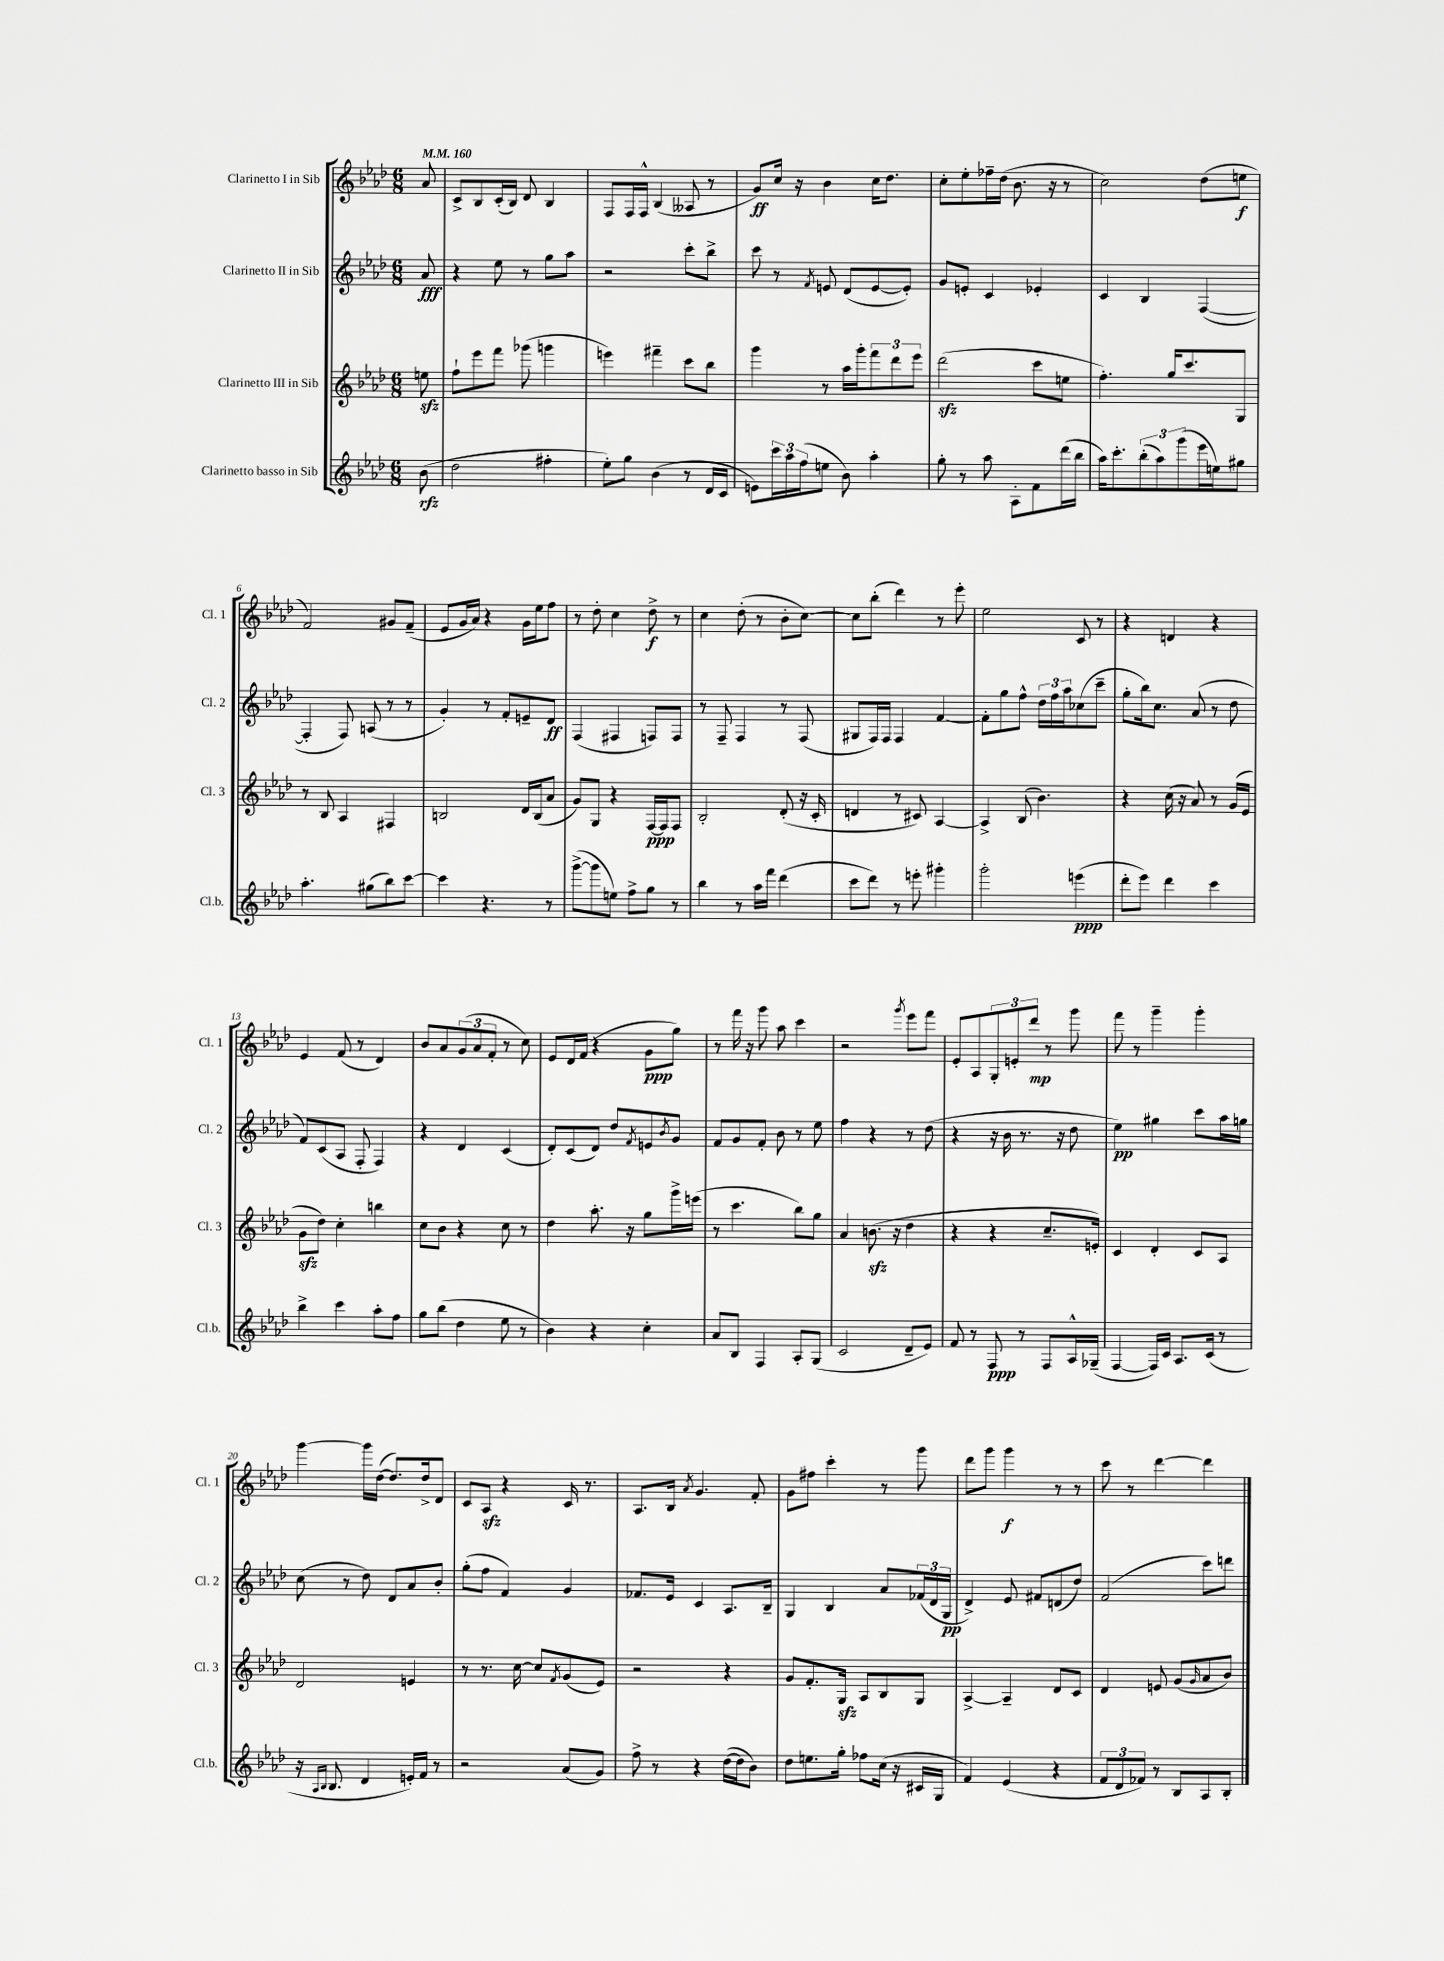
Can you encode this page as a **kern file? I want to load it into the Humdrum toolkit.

**kern	**kern	**kern	**kern
*staff4	*staff3	*staff2	*staff1
*clefG2	*clefG2	*clefG2	*clefG2
*k[b-e-a-d-]	*k[b-e-a-d-]	*k[b-e-a-d-]	*k[b-e-a-d-]
*M6/8	*M6/8	*M6/8	*M6/8
*MM160	*MM160	*MM160	*MM160
(8b-	8ee	8a-	8a-
=	=	=	=
2dd-	8ff`	4r	8c^
.	8eee-	.	8B-
.	8fff	8ee-	(16c'
.	.	.	16B-)
.	(8ggg-	8r	8d-
4ff#'	4ggg	8gg	4B-
.	.	8aa-	.
=	=	=	=
8ee-')	4eee)	2r	8F
8gg	.	.	16F
.	.	.	16F^^
(4b-	4fff#~	.	(4B-
8r	8ccc	8ccc'	8A--
16d-	8bb-	8bb-^	8r
16c	.	.	.
=	=	=	=
8e)	4ggg	8ccc	8g)
24ccc	.	8r	16cc
24aa-	.	.	.
.	.	.	16r
(24ff	.	.	.
.	.	8qf	.
8ee	8r	8e	4b-
8b-)	16aa-	(8d-	.
.	16ggg'	.	.
4aa-'	12fff	[8e	16cc
.	.	.	8.dd-
.	12ddd-	.	.
.	.	8e'])	.
.	12eee-	.	.
=	=	=	=
8gg'	(2ddd-	8g	8cc'
8r	.	8e'	8ee-'
8aa-	.	4c	16ff-~
.	.	.	(16dd-
8A-'	.	.	8.b-
8f	8ccc	4e-'	.
.	.	.	16r
(16ddd-	8ee	.	8r
16bb-	.	.	.
=	=	=	=
16aa-)	4.ff')	4c	2cc)
8.ccc'	.	.	.
(12bb-'	.	4B-	.
12aa-)	.	.	.
.	16gg	.	.
(12ggg	.	.	.
.	8.ccc	.	.
16eee-	.	([4F	(8dd-
16ee)	.	.	.
8gg#	8G	.	8ee
=	=	=	=
4.aa-'	8r	4F']	2f)
.	8B-	.	.
.	4A-	8F)	.
(8gg#	.	(8A	.
8bb-)	4F#	8r	8g#
[8ccc	.	8r	(8f~
=	=	=	=
4ccc]	2B	4g')	8e-
.	.	.	16g
.	.	.	16a-)
4.r	.	8r	4r
.	.	8f'	.
.	16d-	8e~	16g
.	(16B	.	16ee-
8r	8a-	8d-	8ff
=	=	=	=
([8ggg^	8g)	(4F	8r
8ggg]	8G	.	8dd-'
8ee)	4r	4F#	4cc
8ff^	.	.	.
8gg	[16F	8F)	8dd-^
.	16F]	.	.
8r	8F	8F	8r
=	=	=	=
4bb-	2B-'	8r	4cc
.	.	8F~	.
8r	.	4F	(8dd-'
16aa-	.	.	8r
16fff	.	.	.
(4ddd-	(8d-'	8r	8b-'
.	16r	(8F	[8cc)
.	16c'	.	.
=	=	=	=
8ccc	4d	8G#	8cc]
8ddd-)	.	16F)	(8bb-'
.	.	16F	.
8r	8r	4F	4ddd-)
8eee'	8c#)	.	.
4ggg#'	[4A-	[4f	8r
.	.	.	8eee-'
=	=	=	=
2ggg'	4A-^]	8f']	2ee-
.	.	8gg	.
.	(8B-	8ff^^	.
.	4.b-)	24dd-	.
.	.	24ff	.
.	.	24aa-	.
(4eee	.	(8cc-	8c
.	.	8ccc~	8r
=	=	=	=
8ddd-'	4r	8gg'	4r
8eee-)	.	16bb-)	.
.	.	8.cc	.
4ddd-	(16cc	.	4d
.	16r	.	.
.	8a-)	(8a-	.
4ccc	8r	8r	4r
.	(16g	8dd-	.
.	16e-	.	.
=	=	=	=
4bb-^	8g	8f)	4e-
.	8dd-)	(8c	.
4ccc	4cc'	8A-	(8f
.	.	8F'	8r
8aa-'	4bb	4F)	4d-)
8ff	.	.	.
=	=	=	=
8gg	8cc	4r	8b-
(8bb-	8b-	.	8a-
4dd-	4r	4d-	(12g
.	.	.	12a-
.	.	.	12f'
8ee-	8cc	(4c	8r
8r	8r	.	8cc)
=	=	=	=
4b-)	4dd-	8d-')	8e-
.	.	(8c	16d-
.	.	.	(16f
4r	8.aa-'	8d-)	4r
.	.	8dd-	.
.	16r	.	.
.	.	8qf	.
4cc'	8gg	8e	8g
.	.	8qb-	.
.	16ggg^	8g	8gg)
.	(16eee	.	.
=	=	=	=
8a-	8r	8f	8r
8B-	4.ccc	8g	16fff
.	.	.	16r
4F	.	8f'	8ggg
.	.	8b-	8aa-
8A-'	8bb-)	8r	4ccc
(8G	8gg	8ee-	.
=	=	=	=
2c	4a-	4ff	2r
.	(8.b	4r	.
.	16r	.	.
.	.	.	8qggg
8d-~	4dd-	8r	8eee-
8e-)	.	(8dd-	8fff
=	=	=	=
8f	4r	4r	8e-'
8r	.	.	8A-
8F	4r	16r	12G'
.	.	16b-	.
.	.	.	12e'
8r	.	8.r	.
.	.	.	12ddd-
8F	8.cc~	.	8r
.	.	16r	.
16A-^^	.	8dd-	8ggg
(16G-~	16e')	.	.
=	=	=	=
[4F	4c	4ee-)	8fff
.	.	.	8r
16F])	4d-'	4gg#	4ggg~
16c	.	.	.
8.A-	.	.	.
.	8c	8ccc	4ggg'
(16c	.	.	.
8r	8A-	16aa-	.
.	.	16gg	.
=	=	=	=
16r	2d-	(8cc	[4ggg
16qqA-	.	.	.
16qqB-	.	.	.
8.B-	.	.	.
.	.	8r	.
4d-	.	8dd-)	16ggg]
.	.	.	([16dd-
.	.	8d-	8.dd-])
16e')	4e	8a-	.
16f	.	.	16dd-^
8r	.	8b-'	8d-
=	=	=	=
2r	8r	(8gg'	8c
.	8.r	8ff	8A-
.	.	4f)	4r
.	[16cc	.	.
.	8cc]	.	.
.	8qf	.	.
(8a-	(8g	4g	16c
.	.	.	8.r
8g)	8e-)	.	.
=	=	=	=
8ff^	2r	8.f-	8.A-
8r	.	.	.
.	.	16e-	16B-
.	.	.	8qa-
4r	.	4c	4.g
([16dd-	4r	8.A-	.
16dd-]	.	.	.
8b-)	.	.	8f'
.	.	16B-~	.
=	=	=	=
8dd-	8g	4G	8g
8.ee	8.f'	.	8ff#
.	.	4B-	4ccc'
16gg'	16G	.	.
8ff-	8A-	.	.
(16cc	8B-	8a-	8r
16r	.	.	.
16c#	8G	(24f-	8ggg
.	.	24d-	.
16G	.	.	.
.	.	24G	.
=	=	=	=
4f)	[4A-^	4d-^)	8ddd-
.	.	.	8ggg
(4e-	4A-~]	8e-	4ggg
.	.	8f#	.
4r	8d-	(8d	8r
.	8c	8dd-)	8r
=	=	=	=
12f	4d-	(2f	8ccc
12d-	.	.	.
.	.	.	8r
12f-)	.	.	.
8r	8e	.	[4ddd-
8B-	(8g	.	.
.	16qqg	.	.
8A-	8a-	8ccc)	4ddd-]
8B-'	8b-)	8ddd	.
==	==	==	==
*-	*-	*-	*-
